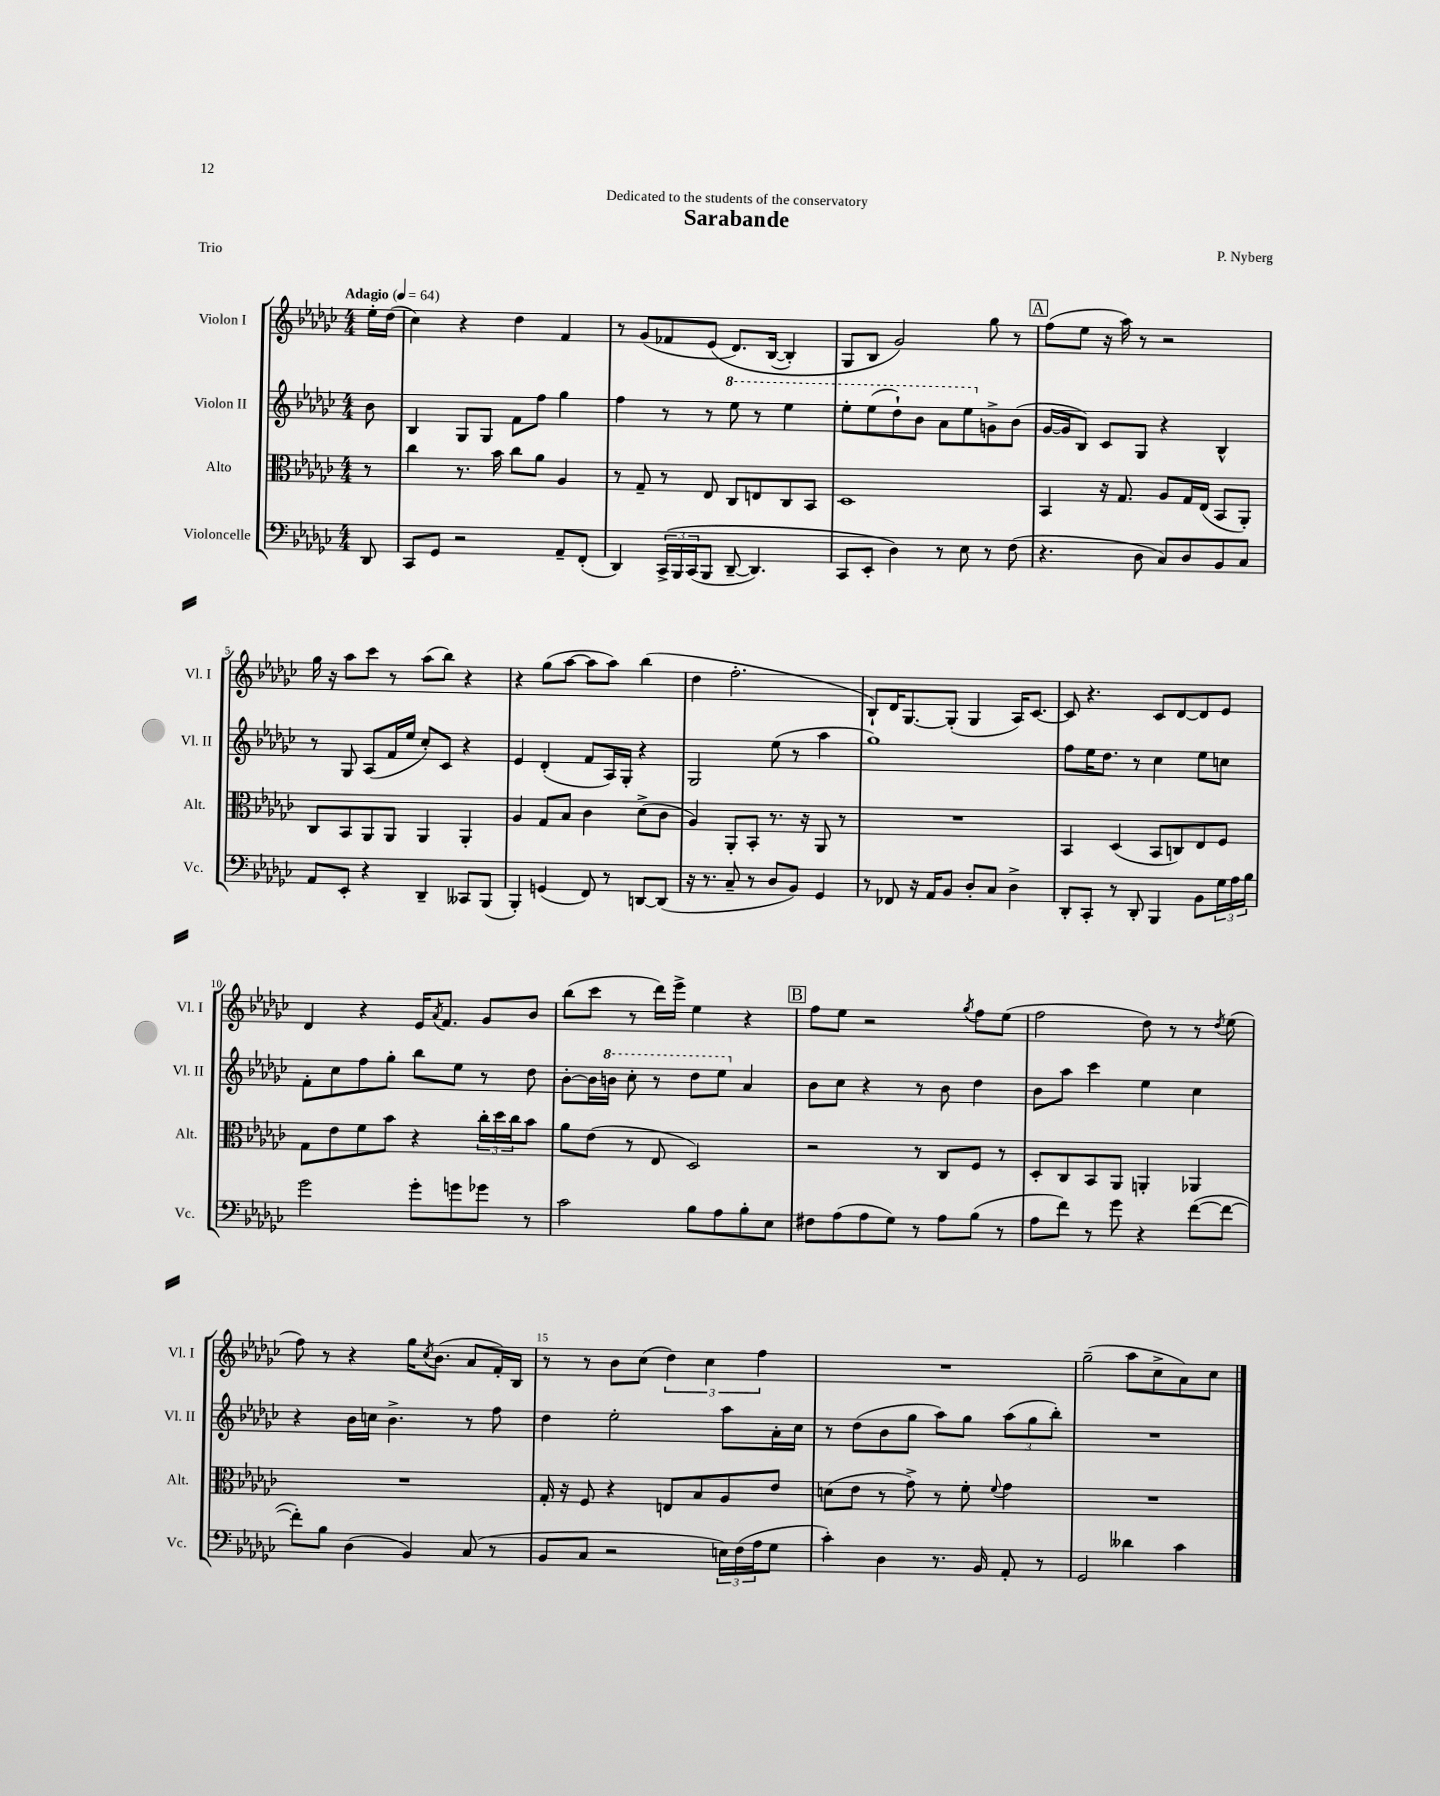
\header { title = "Sarabande" composer = "P. Nyberg" dedication = "Dedicated to the students of the conservatory" piece = "Trio" }
<<
\new StaffGroup <<
\new Staff = "s0" \with { instrumentName = "Violon I" shortInstrumentName = "Vl. I" } {
    \clef treble \key ges \major \numericTimeSignature \time 4/4 \partial 8 \tempo "Adagio" 4 = 64
    ees''16-. des''16( |
    ces''4) r4 des''4 f'4 |
    r8 ges'8( fes'8 ees'8\( des'8.) bes16~( bes4-.) |
    ges8 bes8 ges'2\) ges''8 r8 |
    \mark \markup { \box "A" } f''8( ees''8 r16 aes''16) r8 r2 |
    ges''16 r16 aes''8 ces'''8 r8 aes''8( bes''8) r4 |
    r4 ges''8( aes''8~ aes''8 aes''8) bes''4( |
    des''4 f''2.-. |
    bes8-!) des'16 ges8.~ ges8-.( ges4 aes16) ces'8.~ |
    ces'8 r4. ces'8 des'8~ des'8 ees'8 |
    des'4 r4 ees'16 \acciaccatura { aes'8 } f'8. ges'8 bes'8 |
    bes''8( ces'''8 r8 des'''16) ees'''16-> ees''4 r4 |
    \mark \markup { \box "B" } f''8 ees''8 r2 \acciaccatura { ges''8 } f''8 ees''8( |
    f''2 des''8) r8 r8 \acciaccatura { des''8 } ees''8( |
    f''8) r8 r4 ges''16 \acciaccatura { ces''8 } bes'8.( aes'8 f'16-.) bes16 |
    r8 r8 bes'8 ces''8( \tuplet 3/2 { des''4) ces''4 f''4 } |
    R1 |
    ges''2--( aes''8 ces''8-> aes'8) ces''8 \bar "|." |
}
\new Staff = "s1" \with { instrumentName = "Violon II" shortInstrumentName = "Vl. II" } {
    \clef treble \key ges \major \numericTimeSignature \time 4/4 \partial 8
    bes'8 |
    bes4 ges8 ges8 f'8 f''8 ges''4 |
    f''4 r8 r8 \ottava #1 ees'''8 r8 ees'''4 |
    ees'''8-. ees'''8( des'''8-!) bes''8 aes''8 ees'''8 \ottava #0 g'8-> bes'8( |
    \mark \markup { \box "A" } ges'16~ ges'16 bes8) ces'8 ges8 r4 bes4-^ |
    r8 ges8 aes8( f'16 ees''16 ces''8-.) ces'8 r4 |
    ees'4 des'4-.( f'8 aes16) ges16-. r4 |
    ges2 ees''8( r8 aes''4 |
    ges''1) |
    f''8 ees''16 des''8. r8 ces''4 ees''8 c''8 |
    f'8-. ces''8 f''8 ges''8-. bes''8 ees''8 r8 des''8 |
    bes'8~-. bes'16 \ottava #1 b''16 ces'''8-. r8 des'''8 ees'''8 \ottava #0 aes'4 |
    \mark \markup { \box "B" } bes'8 ces''8 r4 r8 bes'8 des''4 |
    bes'8 aes''8 ces'''4 ees''4 ces''4 |
    r4 bes'16 c''16 bes'4.-> r8 f''8 |
    des''4 ees''2-. aes''8 aes'16-. ces''16 |
    r8 des''8( bes'8 ges''8 aes''8) ges''8 \tuplet 3/2 { aes''8( ges''8 bes''8-.) } |
    R1 \bar "|." |
}
\new Staff = "s2" \with { instrumentName = "Alto" shortInstrumentName = "Alt." } {
    \clef alto \key ges \major \numericTimeSignature \time 4/4 \partial 8
    r8 |
    ces''4 r8. bes'16 ces''8 aes'8 aes4 |
    r8 ges8-- r8 ees8 ces8 e8 ces8 bes,8 |
    des1 |
    \mark \markup { \box "A" } bes,4 r16 ges8. aes8 ges16 ees16( bes,8 aes,8-.) |
    ces8 bes,8 aes,8 aes,8 aes,4 aes,4-. |
    aes4 ges8 bes8 ces'4 des'8->( ces'8 |
    aes4) aes,8-. bes,8-. r8. r16 aes,8 r8 |
    R1 |
    bes,4 des4( bes,8 c8) ees8 f8 |
    ges8 ees'8 f'8 bes'8 r4 \tuplet 3/2 { ces''16-. des''16 ces''16 } bes'8 |
    aes'8 ees'8( r8 ees8 des2) |
    \mark \markup { \box "B" } r2 r8 ces8 f8 r8 |
    des8-. ces8 bes,8 aes,8 a,4-. aes,4 |
    R1 |
    ges16-. r16 f8 r4 e8 bes8 aes8 ees'8 |
    d'8( ees'8 r8 ges'8->) r8 f'8-. \appoggiatura { f'8 } ges'4 |
    R1 \bar "|." |
}
\new Staff = "s3" \with { instrumentName = "Violoncelle" shortInstrumentName = "Vc." } {
    \clef bass \key ges \major \numericTimeSignature \time 4/4 \partial 8
    des,8 |
    ces,8 ges,8 r2 aes,8-- f,8-.( |
    des,4) \tuplet 3/2 { ces,16->\( bes,,16 ces,16( } bes,,8 des,8~-- des,4.) |
    ces,8 ees,8-. des4\) r8 ees8 r8 f8( |
    \mark \markup { \box "A" } r4. des8 ces8) des8 bes,8 ces8 |
    aes,8 ees,8-. r4 des,4-- ceses,8 bes,,8( |
    bes,,4-.) g,4( f,8) r8 d,8~ d,8( |
    r16 r8. ces8-- r8 des8 bes,8) ges,4 |
    r8 fes,8 r16 aes,16 bes,8 des8-. ces8 des4-> |
    des,8-. ces,8-. r8 des,8-. bes,,4 bes,8 \tuplet 3/2 { ges16 aes16 bes16 } |
    ges'2 ges'8-. g'8 ges'8 r8 |
    ces'2 bes8 aes8 bes8-. ees8 |
    \mark \markup { \box "B" } fis8 aes8( aes8 ges8) r8 aes8 bes8( r8 |
    aes8 f'8) r8 ges'8 r4 f'8~( f'8~ |
    f'8-.) bes8 des4( bes,4) ces8( r8 |
    bes,8 ces8 r2 \tuplet 3/2 { e16) f16( aes16 } ges8 |
    ces'4-.) des4 r8. bes,16 aes,8-. r8 |
    ges,2 deses'4 ces'4 \bar "|." |
}
>>
>>
\layout { \context { \Score \override BarNumber.break-visibility = ##(#f #t #t) barNumberVisibility = #(every-nth-bar-number-visible 5) } }
